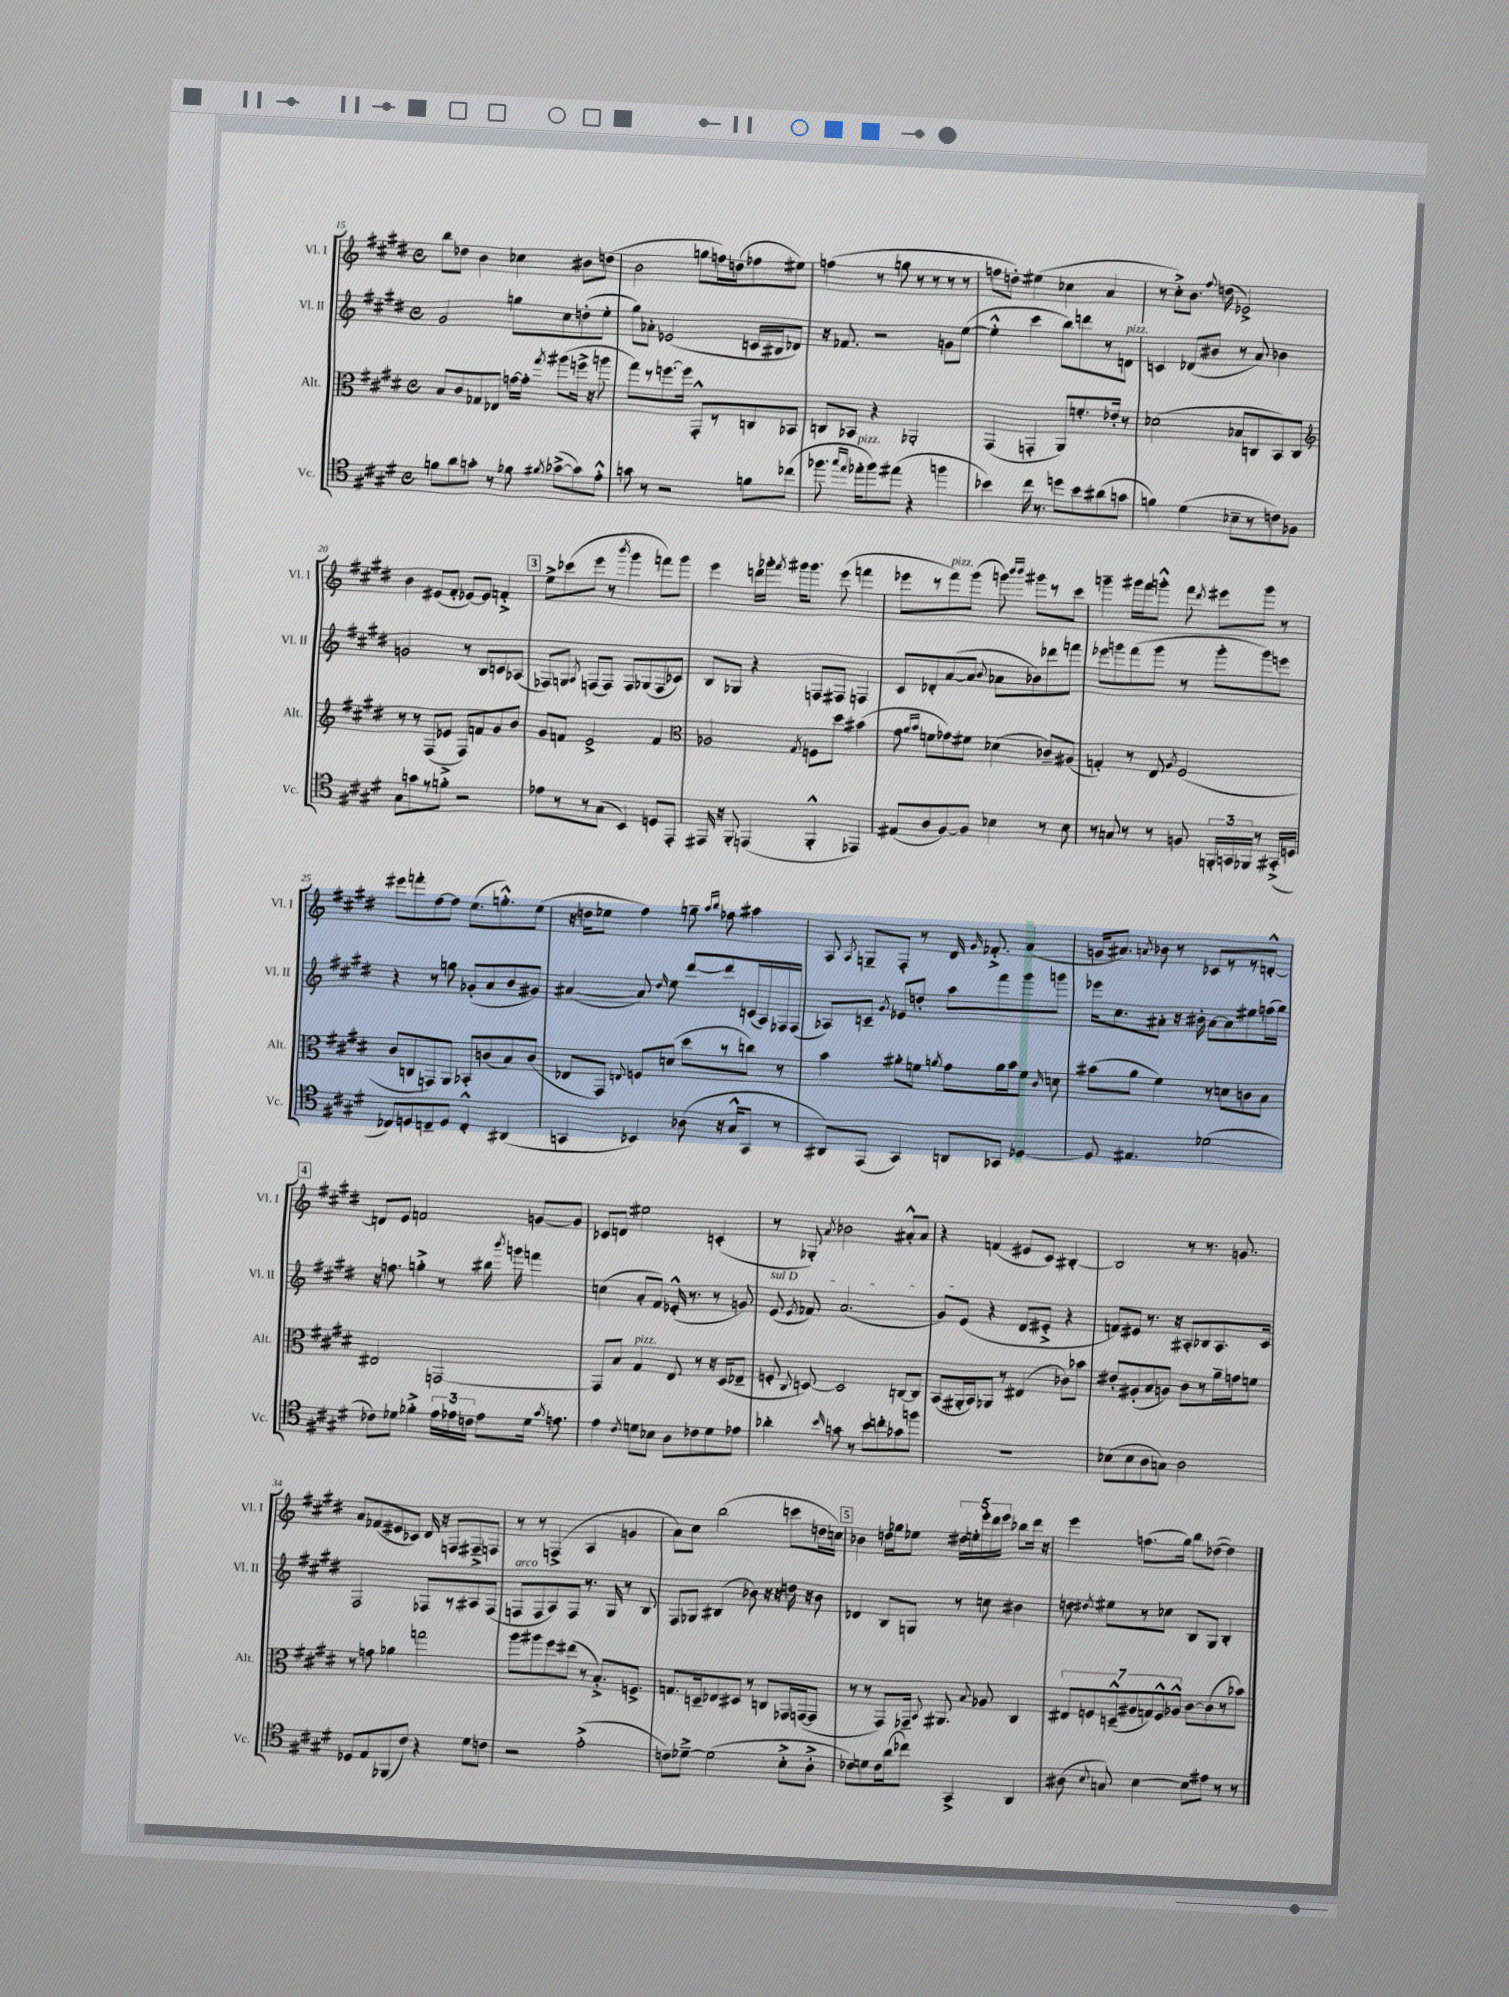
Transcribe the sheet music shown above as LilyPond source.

<<
\new StaffGroup <<
\new Staff = "s0" \with { instrumentName = "Vl. I" shortInstrumentName = "Vl. I" } {
    \clef treble \key e \major \defaultTimeSignature \time 4/4
    \autoBeamOff b''8[ des''8] b'4 ces''4 bis'8[ d''8]( |
    b'2 g''8[ f''16) d''16( fes''8 eis''8]) |
    f''4( r8 g''8 r8 r8 r8 r8 |
    f''8[ d''8]-.) eis''4( ces''4 a'4 |
    r8 cis''8[-.->) b'8.] \appoggiatura { fis''8 } d''16( ees'2->) |
    b'4 eis'8[( fis'8]-. ees'8[~) ees'8] f'4-.-> |
    \mark \markup { \box "3" } e''8[-> ces'''8( e'''8] r8 \acciaccatura { b'''8 } gis'''4 f'''8[) gis'''8] |
    e'''4 d'''16[ ges'''16]-. \acciaccatura { fis'''8 } gis'''16[ gis'''8.] e'''8( f'''4 |
    ees'''8[ r8 fis'''8^\markup { \italic "pizz." }) gis'''8]( g'''8) \grace { b'''16[ b'''16] } gis'''8[ r8 cis'''8] |
    g'''4-- gis'''16[ fis'''16 g'''8]-.-^ fis'''8 \acciaccatura { dis'''8 } eis'''8[ g'''8] r8 |
    eis'''8[ f'''8-. fis''8~ fis''8] e''8.[( g''8.-.-^) e''8]( |
    r16 d''16[ ees''8] fis''4) g''8-- \grace { a''16[ b''16] } fes''8 ais''4 |
    a8 \acciaccatura { a8 } g8[-- fis8]-. r8 dis'16 \grace { gis'16 } fes'8.-.-> a'4( |
    g'16[ ais'8.]) \acciaccatura { a'8 } bes'8 r8 ces'8[ r8 r8 d'8]~-.-^ |
    \mark \markup { \box "4" } d'8[ e'8] f'2 g'8[~ g'8] |
    ces'8[ d'8] eis''2 c'4-.( |
    r8 ges8-.) \acciaccatura { a'8 } bes'2 ais'8[-.-^ ais'8] |
    r4 f'4( eis'8[ cis'8]) bis4~-. |
    bis2 r8 r8. g'8. |
    a'8[ fes'8( eis'8 ces'8]) dis'16 r16 f8[ fis8---> f8] |
    r8 r8 f4->( a4 g'4 |
    a'8[) cis''8] b''2( c'''8[ d''16 c''16]) |
    \mark \markup { \box "5" } bes'4 d''16[ ges''16 ees''8] \tuplet 5/4 { dis''16[ e''16-. e'''16-. dis'''16 e'''16] } bes''8[ dis'''16] r16 |
    e'''4 f''8.[( gis''16]) b''8[ des''8]~( des''4) \bar "|." |
}
\new Staff = "s1" \with { instrumentName = "Vl. II" shortInstrumentName = "Vl. II" } {
    \clef treble \key e \major \defaultTimeSignature \time 4/4
    \autoBeamOff gis'2 g''8[ cis''8 d''8-.( e''8]-. |
    gis''8[) aes'8]-. ees'2( c'16[ bis16 des'8]) |
    r16 fes'8. r2 g'8[ e''8]~( |
    e''4-.-^ cis'''4 b''8[) d'''8 r8 d'8]^\markup { \italic "pizz." } |
    c'4 des'8[( bis'8] r8 a'8) bes'4 |
    g'2 r8 b8[ c'8 aes8]( |
    \mark \markup { \box "3" } fes8[) g8] \acciaccatura { a8 } f8[( f8]) f8[ ges8( f8 ces'8]) |
    b8[ ges8] r4 f8[ fis8] f4 |
    cis'8[ des'8-. a'8~( a'8] \appoggiatura { b'8 } aes'8[ bes'8) des'''8 f'''8] |
    ees'''8[ g'''8 fis'''8( g'''8] r8 g'''8[-. g'''8) e'''8] |
    r4 r8 g''8 ges'8[-.( a'8 b'8 gis'8]) |
    ais'4~( ais'8) \grace { dis''16 } e''8 dis'''8[~ dis'''8 c'16( a16) fes16 fes16]( |
    aes8[) c'8]-- \acciaccatura { gis'8 } ees'8[ d''8]-. a''8[ fis'''8 gis'''8 g'''8] |
    ees'''16[ cis''8. ais'8]-. r16 bis'16-. ais'8[~ ais'8 eis''8 f''16( gis''16]) |
    \mark \markup { \box "4" } r16 f''8. g''4-.-> r8 bis''16 \acciaccatura { b'''8 } g'''16 f'''4 |
    c''4( a'8[-. fis'8]) ees'16-.-^( r8. r8 g'8) |
    \once \override TextSpanner.bound-details.left.text = \markup { \italic "sul D" } e'8\startTextSpan( \acciaccatura { e'8 } fes'8) a'2.( |
    gis'8[) e'8]\stopTextSpan( r4 dis'8[ eis'8]-.-> r4 |
    f'8[) eis'8] r8. r16 ais8[-. bes8 ais8. cis'16] |
    fis2 fes8[ r8 ais8 fes8]( |
    f8[^\markup { \italic "arco" } f8 a8) f8] r8. gis16 r8 b8 |
    fis8[ ges8] bis4( bes'8) r16 r16 d''16 r16 bes'8 |
    \mark \markup { \box "5" } des'4 b8[ g8] r8 c''8 bis'4 |
    d''8 \acciaccatura { dis''8 } eis''8[ r8 ces''8] b8[ gis8] b4-. \bar "|." |
}
\new Staff = "s2" \with { instrumentName = "Alt." shortInstrumentName = "Alt." } {
    \clef alto \key e \major \defaultTimeSignature \time 4/4
    \autoBeamOff b8[ cis'8 ges8 ees8] g'16[~ g'16]-. \acciaccatura { gis''8 } ais''8[( f''16]-> r16 a''8 |
    gis''8[) r8 f''8.~ f''16] gis,8[-.-^ r8 c8 bes,8] |
    c8[ bes,8] r4 aes,2-. |
    gis,4( g,4-. a,8[) f'8.-. ees'16]-. r8 |
    des'2( bes8[ c8 b,8) c8] |
    \clef treble r8 r8 fis8[( ees'8] fis8[) f'8 gis'8 b'8] |
    \mark \markup { \box "3" } gis'8[ f'8] e'2-> f'4 |
    \clef alto aes2 \acciaccatura { gis8 } f8[ dis''8] bis'4( |
    gis'8 \grace { a'16[ b'16] } f'8[ ges'8) fis'8] des'4( ces'8[--) ais8]( |
    g4-.) r8 e8 \acciaccatura { a8 } fis2( |
    cis'8[ c8 g,8) a,8] bes,8[-. c'8( b8) c'8]( |
    ees8[ gis,8]) \appoggiatura { e8 } f8[ d'8]( dis''8[ r8 c''8]) r8 |
    b'4 ais'8[-. f'8] \acciaccatura { a'8 } gis'8[ a'16 b'16 f'8] \grace { cis'16 } d'8 |
    bis'8[( a'8] fis'4) r8 d'8[ c'8 b8] |
    \mark \markup { \box "4" } eis2 g,2~ |
    g,8[ b8] gis4^\markup { \italic "pizz." } e8 r8 r16 dis16[( ees8]-- |
    f8-. \appoggiatura { cis8 } d8~) d2 c8[~ c8] |
    b,8[( ais,16-. b,16) aes,8] r8 eis4( ces'8[) bes'8] |
    eis'8[-. ais8-.( b8 a8]) cis'8[ r8 a'16-- g'16 f'8] |
    r8 g'8 aes'4 g''2 |
    a''8[ ais''8 fis''8 eis''8]( r8 b8.[-.->) f8.]-> |
    g8.[ d16-- ees8 dis8] r8 c8[ ges,16 g,16~( g,8] |
    \mark \markup { \box "5" } r8 r8 gis,8[) ges,16]-- \appoggiatura { b,8 } ais,8. \appoggiatura { b8 } aes8 cis4 |
    \tuplet 7/4 { eis8[ f8 d8---^( ais8 g8) f8-^ aes8]-^ } cis'8[~ cis'8( r8 bes'8]) \bar "|." |
}
\new Staff = "s3" \with { instrumentName = "Vc." shortInstrumentName = "Vc." } {
    \clef tenor \key e \major \defaultTimeSignature \time 4/4
    \autoBeamOff f'8[ a'8 g'8]-. r8 fes'8 \acciaccatura { fis'8 } ges'8[~->( ges'8) e'8]-.-^ |
    g'8 r8 r2 f'8[ ces''8]( |
    fes''8. \grace { gis''16[ e''16] } ees''16[-.^\markup { \italic "pizz." } fes''8) eis''8]( r4 f''4 |
    bes'4) cis''16 r8. d''8[ bes'8 ais'8( g'8] |
    f'4) dis'4( bes8[-- r8 c'8) fes8] |
    gis8[ g'8 r8 f'8]-.-> r2 |
    \mark \markup { \box "3" } ees'8[ r8 r8 gis8]( b,4) d8[ e,8]-. |
    eis,16 r16 fis,8-. e,4( fis,4-.-^ ees,4) |
    eis8[( a8 fis8~) fis8] bes4 r8 bes8 |
    r8 g8 r8 r8 f8 \tuplet 3/2 { f,16[-. g,16 fes,16] } r8 gis,16[-.->( d16] |
    ces8[) d8 c8-- d8] c4-.-^ ais,4( |
    g,4 bes,4) aes8( r16 gis16[-^ g,8] r8 |
    ais,8[) e,8]( gis,4) a,8[ ges,8] des4~ |
    des8 eis4. des'2( |
    \mark \markup { \box "4" } ces'8[) des'8] fes'4-.-> \tuplet 3/2 { e'16[ ees'16 c'16] } ees'8[ des'16] \acciaccatura { gis'8 } e'8. |
    e'4 \acciaccatura { cis'8 } d'8[ bes8] a8[ ces'8 d'8 ees'8] |
    aes'4-. \grace { b'16 } g'8 r8 b'8[ c''8-. ges'8 f''8] |
    R1 |
    bes8[( bes8 a8 g8]) a2 |
    des8[ e8 fes,8( cis'8]) r4 dis'8[ c'8] |
    r2 e'2-.->( |
    c'8[) des'8]~---> des'2( b8[-.-> a8]-.-> |
    \mark \markup { \box "5" } ces'8[) d'8 ces'16 a'16( ces''8]) gis,4-> a,4 |
    ais8( \appoggiatura { b8 } g8) b4~ b8[ eis'8] r8 r8 \bar "|." |
}
>>
>>
\layout { \context { \Score currentBarNumber = #15 } }
